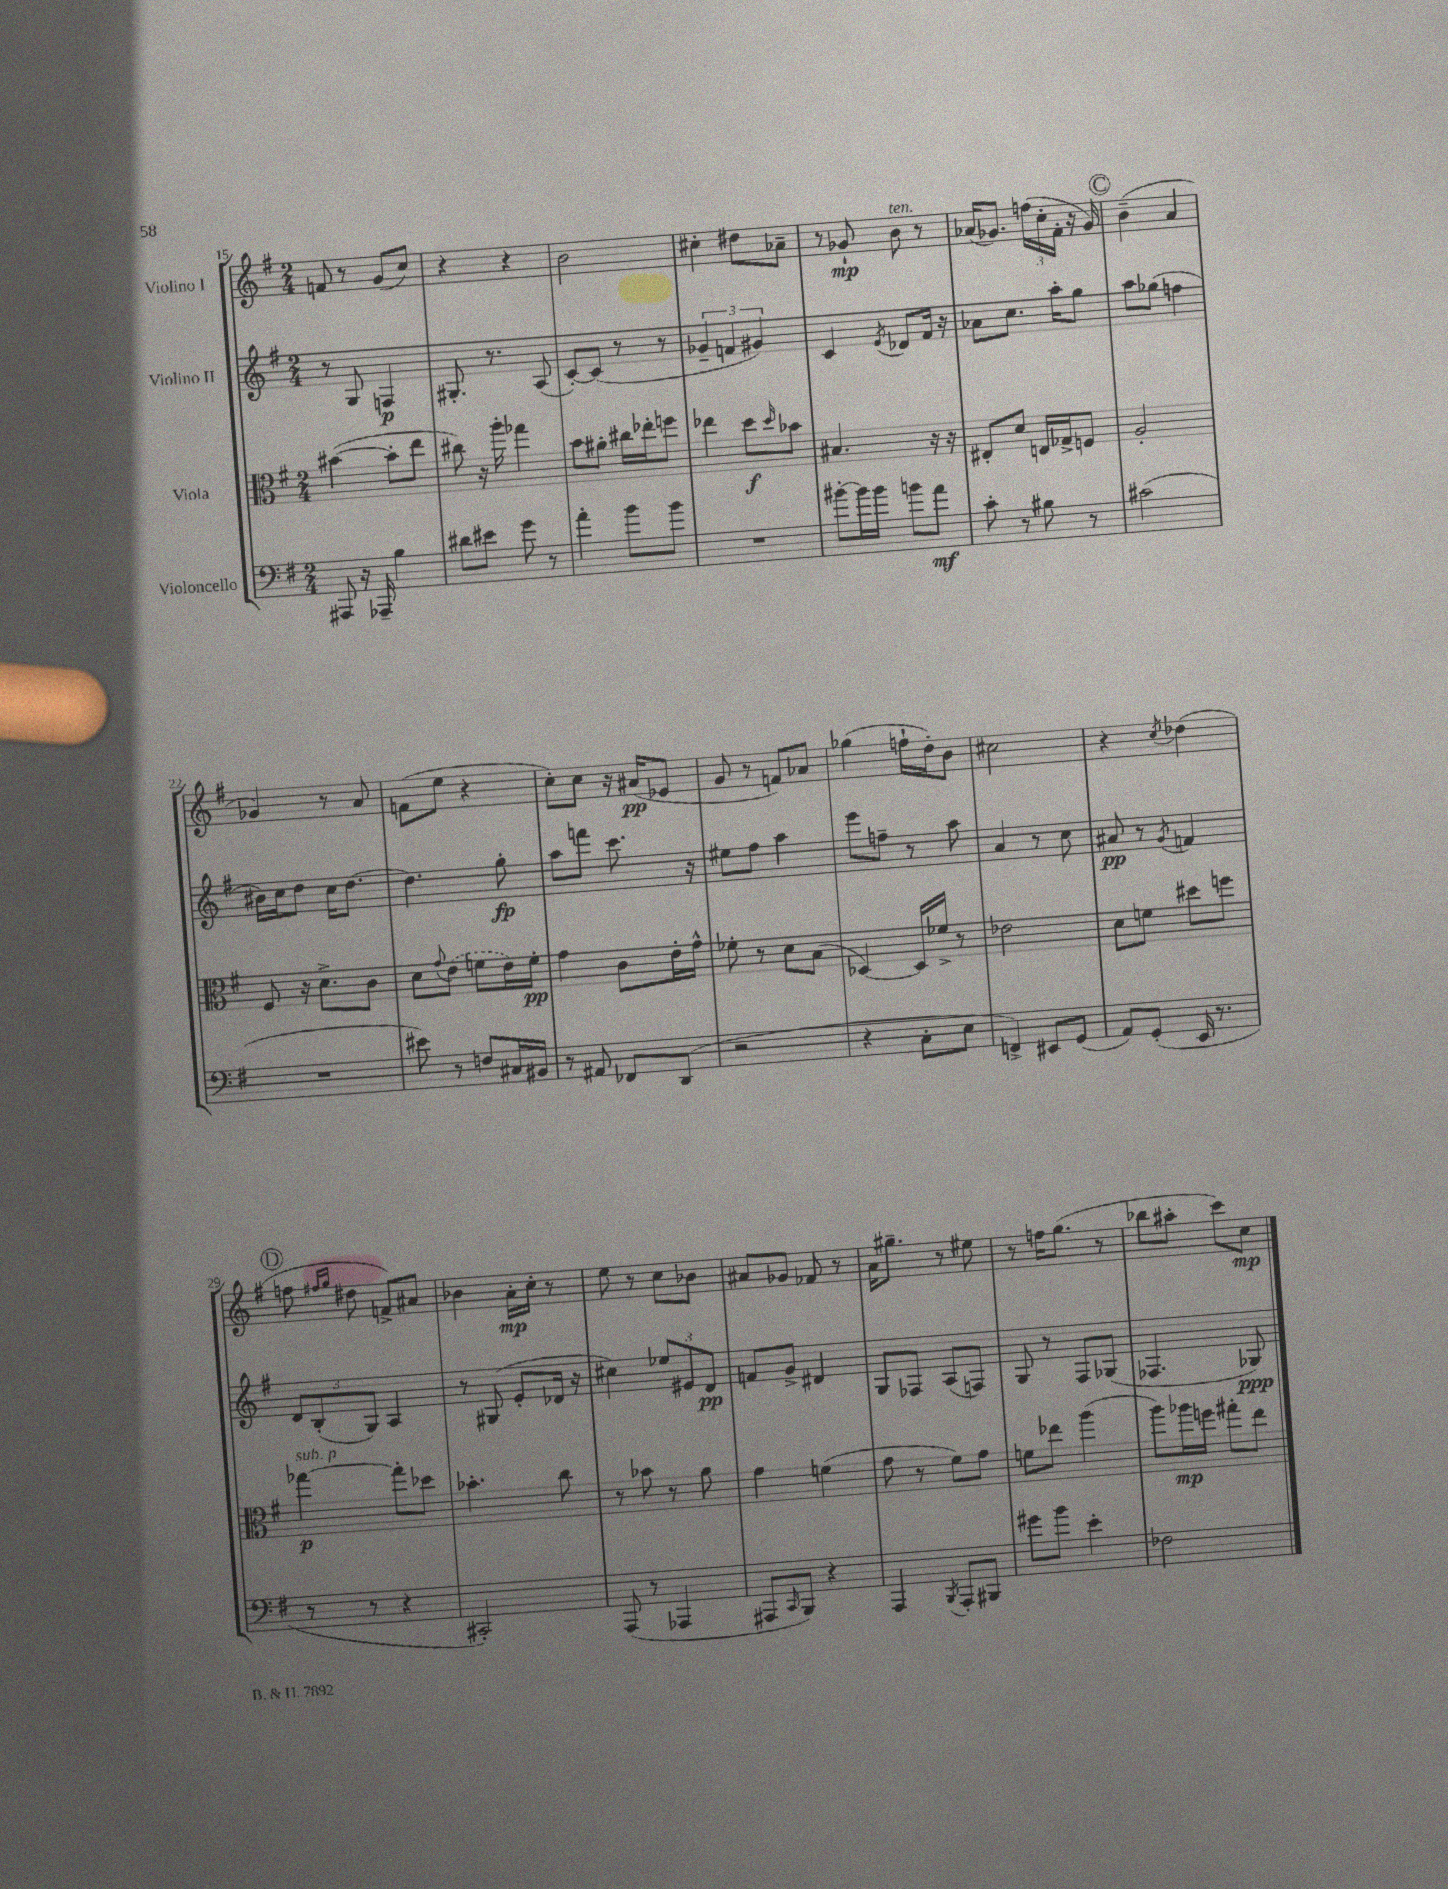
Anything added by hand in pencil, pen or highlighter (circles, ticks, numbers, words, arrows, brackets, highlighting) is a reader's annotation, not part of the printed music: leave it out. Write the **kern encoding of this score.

**kern	**dynam	**kern	**dynam	**kern	**dynam	**kern	**dynam
*part4	*part4	*part3	*part3	*part2	*part2	*part1	*part1
*staff4	*staff4	*staff3	*staff3	*staff2	*staff2	*staff1	*staff1
*I"Violoncello	*	*I"Viola	*	*I"Violino II	*	*I"Violino I	*
*clefF4	*	*clefC3	*	*clefG2	*	*clefG2	*
*k[f#]	*	*k[f#]	*	*k[f#]	*	*k[f#]	*
*M2/4	*	*M2/4	*	*M2/4	*	*M2/4	*
=15	=15	=15	=15	=15	=15	=15	=15
8AAA#X/	.	([4b#X\	.	8r	.	8fn/	.
16r	.	.	.	8G/	.	8r	.
16AAA-X~/	.	.	.	.	.	.	.
4B\	.	8b#'\L]	.	4Fn/	p	(8g/L	.
.	.	8ee\J	.	.	.	8cc/J)	.
=16	=16	=16	=16	=16	=16	=16	=16
8d#X\L	.	8cc#X\)	.	8.G#X'/	.	4r	.
8e#X\J	.	16r	.	.	.	.	.
.	.	16aa'\	.	8.r	.	.	.
8g\	.	4gg-X\	.	.	.	4r	.
8r	.	.	.	(8A/	.	.	.
=17	=17	=17	=17	=17	=17	=17	=17
4a'\	.	8b\L	.	[8c'/L)	.	2b\	.
.	.	8a#X'\J	.	(8c/J]	.	.	.
8b\L	.	16cc#X\LL	.	8r	.	.	.
.	.	16ee-X'\J	.	.	.	.	.
8b\J	.	8ffn\J	.	8r	.	.	.
=18	=18	=18	=18	=18	=18	=18	=18
2r	.	4ee-X\	.	6g-X~/	.	4cc#X'\	.
.	.	.	.	6fn/	.	.	.
.	.	8dd\L	f	.	.	8dd#X\L	.
.	.	.	.	6g#X/)	.	.	.
.	.	16qqdd/	.	.	.	.	.
.	.	8b-X\J	.	.	.	8a-X~\J	.
=19	=19	=19	=19	=19	=19	=19	=19
[8b#X'\L	.	4.B#X/	.	4c/	.	8r	.
16b#\L]	.	.	.	.	.	8g-X`/	mp
16b#\JJ	.	.	.	.	.	.	.
.	.	.	.	8qe/	.	.	.
!	!	!	!	!	!	!LO:TX:a:i:t=ten.	!
8bn\L	.	.	.	8d-X/L	.	8b\	.
8a\J	mf	16r	.	16f#/Jk	.	8r	.
.	.	16r	.	16r	.	.	.
=20	=20	=20	=20	=20	=20	=20	=20
8c'\	.	8E#X'/L	.	8a-X\L	.	(16a-X/KL	.
.	.	.	.	.	.	8.g-X/J)	.
8r	.	8d/J	.	8.cc\J	.	.	.
8B#X\	.	16En/LL	.	.	.	(24ffn\LL	.
.	.	.	.	.	.	24cc'\	.
.	.	16G-X^/J	.	16aa'\KL	.	.	.
.	.	.	.	.	.	24f#'\JJ	.
8r	.	8Fn/J	.	8gg\J	.	16r	.
.	.	.	.	.	.	16g-/)	.
!!LO:REH:place=s1:t=C
=21	=21	=21	=21	=21	=21	=21	=21
(2c#X\	.	2A'/	.	8aa\L	.	(4b~\	.
.	.	.	.	(8gg-X\J	.	.	.
.	.	.	.	4ffn\	.	4a/	.
!!LO:LB:g=z
=22	=22	=22	=22	=22	=22	=22	=22
2r	.	8F#/	.	16b#X\LL)	.	4g-X/)	.
.	.	.	.	16cc\J	.	.	.
.	.	16r	.	8dd\J	.	.	.
.	.	8.d^\L	.	.	.	.	.
.	.	.	.	16cc\KL	.	8r	.
.	.	.	.	[8.dd\J	.	.	.
.	.	8c\J	.	.	.	8a/	.
=23	=23	=23	=23	=23	=23	=23	=23
8e#X\)	.	8d\L	.	4.dd\]	.	(8fn\L	.
.	.	8qqg/	.	.	.	.	.
8r	.	(8e\J	.	.	.	8ee\J	.
8Fn/L	.	8fn\L	.	.	.	4r	.
16C#X/L	.	16e\L)	.	8gg'\	fp	.	.
16BB#X/JJ	.	16f'\JJ	pp	.	.	.	.
=24	=24	=24	=24	=24	=24	=24	=24
8r	.	4g\	.	8aa\L	.	8cc'\L)	.
8AA#X/	.	.	.	8fffn\J	.	8cc\J	.
8FF-X/L	.	8c\L	.	8.ccc\	.	16r	.
.	.	.	.	.	.	(16a#X/KL	pp
(8DD/J	.	16e'\L	.	.	.	8e-X/J	.
.	.	16g^^\JJ	.	16r	.	.	.
=25	=25	=25	=25	=25	=25	=25	=25
2r	.	8f-X'\	.	8ee#X\L	.	8g/	.
.	.	8r	.	8ff#\J	.	8r	.
.	.	8d\L	.	4aa\	.	8fn/L)	.
.	.	(8B\J	.	.	.	8a-X/J	.
=26	=26	=26	=26	=26	=26	=26	=26
4r	.	[4D-X/)	.	8eee\L	.	(4gg-X\	.
.	.	.	.	8ffn~\J	.	.	.
8C'\L	.	16D-/LL]	.	8r	.	16ffn`\LL	.
.	.	16f-X^/JJ	.	.	.	16dd'\J)	.
8E\J	.	8r	.	8aa\	.	8b\J	.
=27	=27	=27	=27	=27	=27	=27	=27
4FFn^/)	.	2e-X\	.	4a/	.	2cc#X\	.
8EE#X/L	.	.	.	8r	.	.	.
(8GG/J	.	.	.	8cc\	.	.	.
=28	=28	=28	=28	=28	=28	=28	=28
8AA/L)	.	8d\L	.	8a#X/	pp	4r	.
(8GG'/J	.	8fn\J	.	8r	.	.	.
.	.	.	.	8qg/	.	8qcc/	.
16EE/	.	8dd#X\L	.	4fn/	.	(4dd-X\	.
8.r	.	.	.	.	.	.	.
.	.	8ffn\J	.	.	.	.	.
!!LO:LB:g=z
!!LO:REH:place=s1:t=D
=29	=29	=29	=29	=29	=29	=29	=29
!	!	!LO:TX:a:i:t=sub. p	!	!	!	!	!
8r	.	[4gg-X\	p	12d/L	.	8ffn\	.
.	.	.	.	(12B'/	.	.	.
.	.	.	.	.	.	16qqff#X/LL	.
.	.	.	.	.	.	16qqgg/JJ	.
8r	.	.	.	.	.	8dd#X\	.
.	.	.	.	12G/J)	.	.	.
4r	.	8gg-'\L]	.	4A/	.	8fn^/L)	.
.	.	8dd-X\J	.	.	.	8a#X/J	.
=30	=30	=30	=30	=30	=30	=30	=30
2CC#X'/)	.	4.b-X'\	.	8r	.	4b-X\	.
.	.	.	.	(8G#X/	.	.	.
.	.	.	.	8e'/L	.	16a'\LL	mp
.	.	.	.	.	.	16cc'\JJ	.
.	.	8cc\	.	16d-X/Jk	.	8r	.
.	.	.	.	16r	.	.	.
=31	=31	=31	=31	=31	=31	=31	=31
(8AAA/	.	8r	.	4cc#X\)	.	8ee\	.
8r	.	8b-X\	.	.	.	8r	.
4AAA-X/	.	8r	.	12ee-X/L	.	8cc\L	.
.	.	.	.	12e#X/	.	.	.
.	.	8a\	.	.	.	8b-X\J	.
.	.	.	.	12d/J	pp	.	.
=32	=32	=32	=32	=32	=32	=32	=32
8AAA#X/L	.	4g\	.	8fn/L	.	8a#X/L	.
16qqCC/	.	.	.	.	.	.	.
8BBB/J)	.	.	.	8g^/J	.	8g-X/J	.
4r	.	(4fn\	.	4d#X/	.	8f-X/	.
.	.	.	.	.	.	8r	.
=33	=33	=33	=33	=33	=33	=33	=33
4AAA/	.	8g\	.	8G/L	.	16a\KL	.
.	.	.	.	.	.	8.gg#X~\J	.
.	.	8r	.	8F-X/J	.	.	.
8qBBB/	.	.	.	.	.	.	.
8AAA'/L	.	8f#\L)	.	(8A/L	.	8r	.
8BBB#X/J	.	8g\J	.	8Fn/J)	.	8ee#X\	.
=34	=34	=34	=34	=34	=34	=34	=34
8g#X\L	.	8fn\L	.	8G/	.	8r	.
8b\J	.	8ee-X\J	.	8r	.	16ffn\KL	.
.	.	.	.	.	.	(8.gg\J	.
4e'\	.	(4aa\	.	8F#/L	.	.	.
.	.	.	.	(8G-X/J	.	8r	.
=35	=35	=35	=35	=35	=35	=35	=35
2F-X\	.	8aa\L)	.	4.F-X/	.	8bb-X\L	.
.	.	16aa-X\L	mp	.	.	8aa#X'\J	.
.	.	16ffn\JJ	.	.	.	.	.
.	.	8gg#X'\L	.	.	.	8ccc\L)	.
.	.	8ee\J	.	8G-X/)	ppp	8cc\J	mp
==	==	==	==	==	==	==	==
*-	*-	*-	*-	*-	*-	*-	*-
